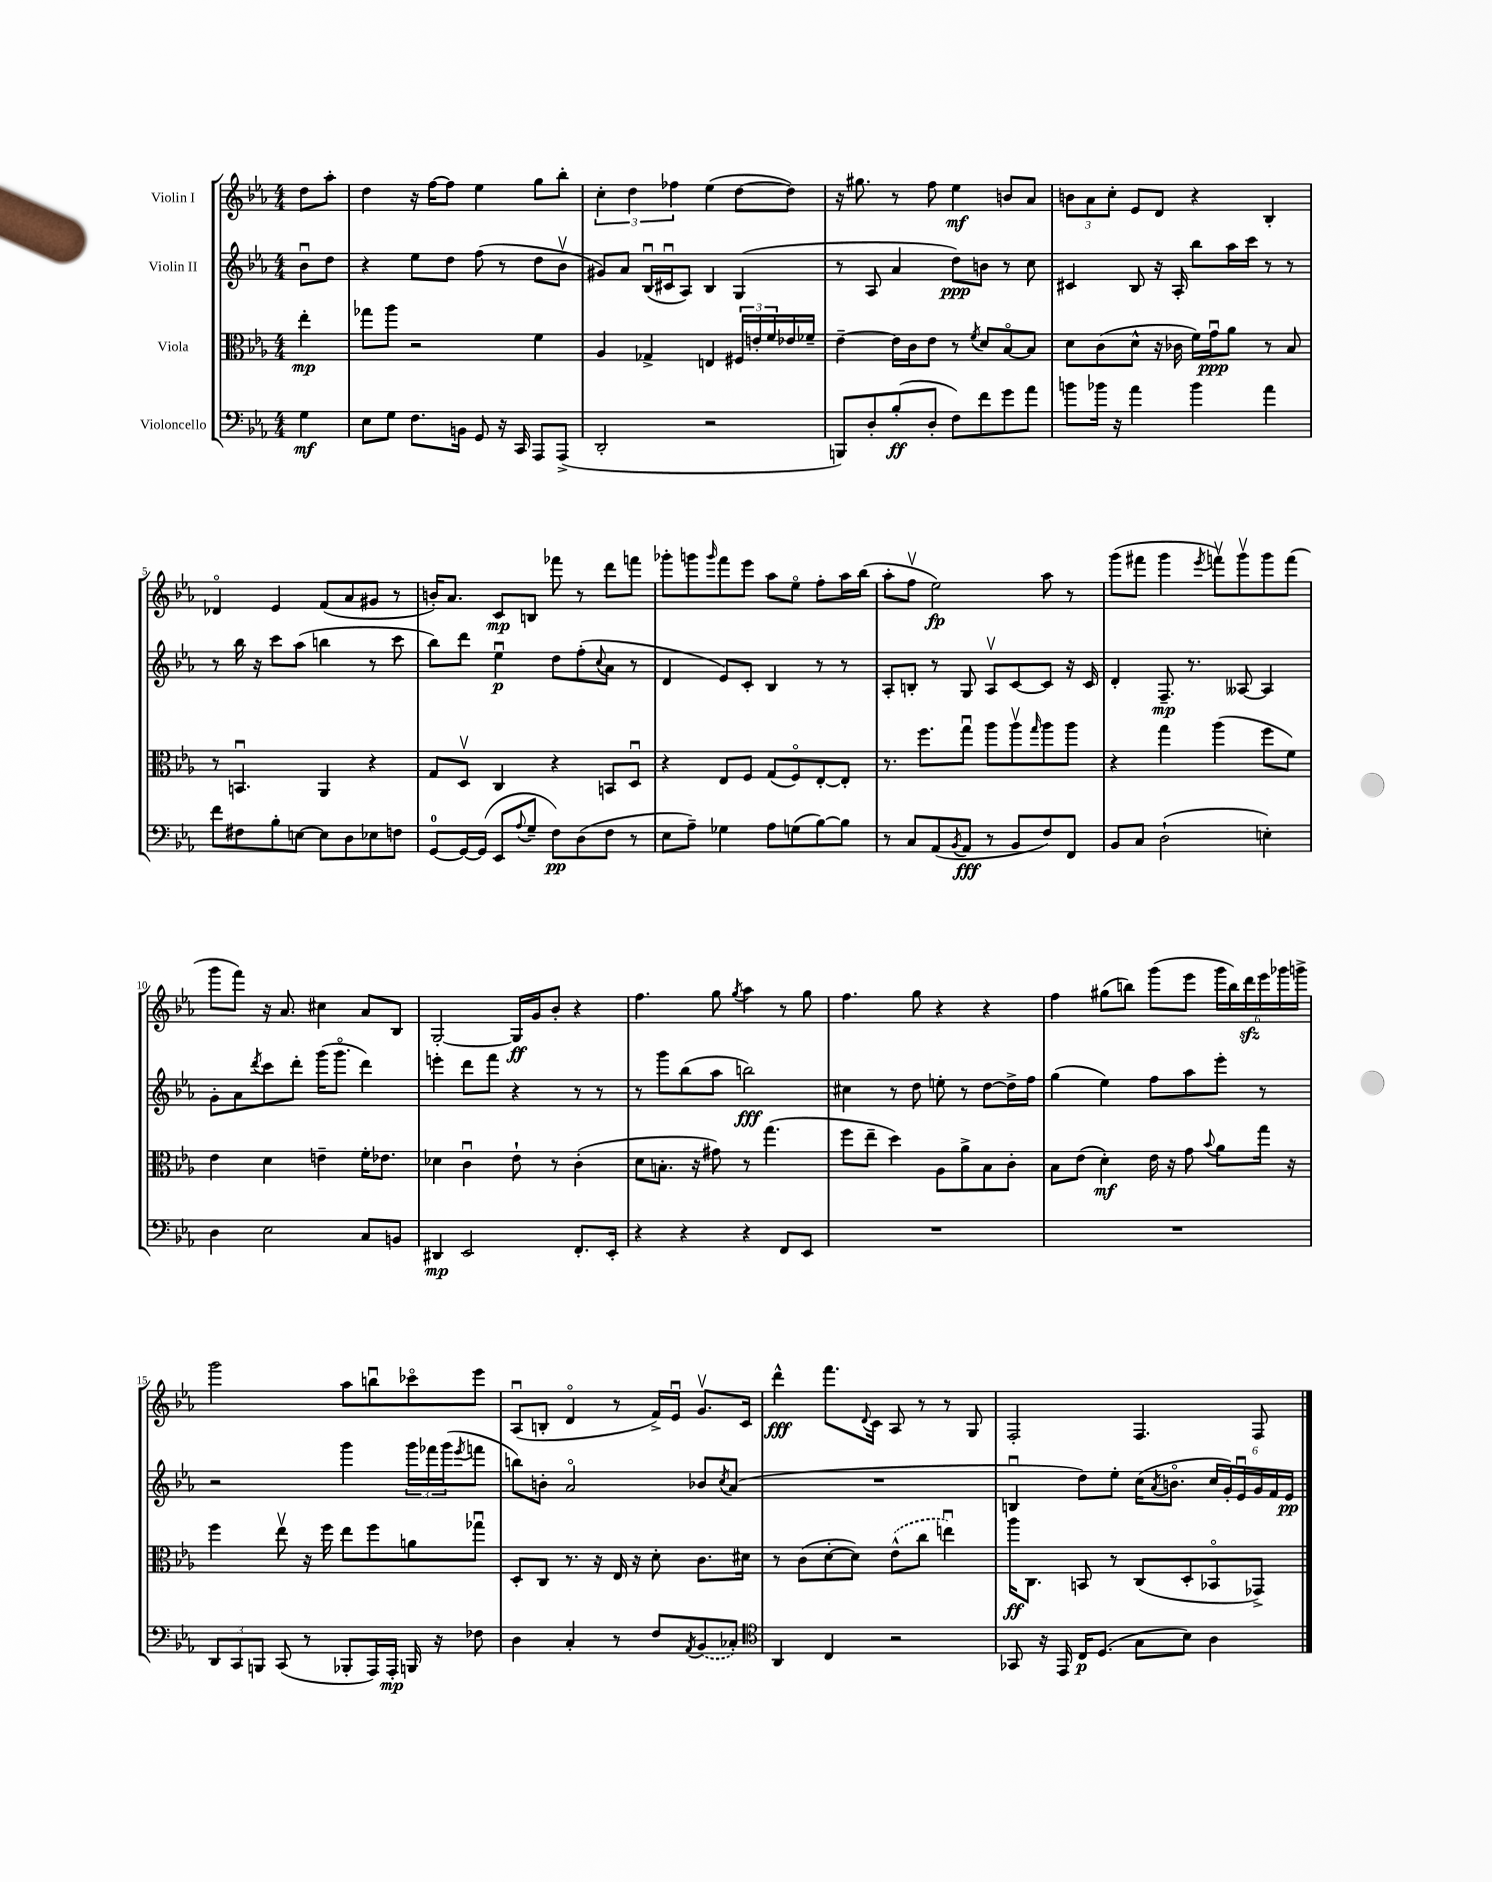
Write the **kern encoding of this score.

**kern	**kern	**kern	**kern
*staff4	*staff3	*staff2	*staff1
*clefF4	*clefC3	*clefG2	*clefG2
*k[b-e-a-]	*k[b-e-a-]	*k[b-e-a-]	*k[b-e-a-]
*M4/4	*M4/4	*M4/4	*M4/4
4G\	4ee-'\	8b-u\L	8dd\L
.	.	8dd\J	8aa-'\J
=	=	=	=
8E-\L	8gg-\L	4r	4dd\
8G\J	8aa-\J	.	.
8.F\L	2r	8ee-\L	16r
.	.	.	[16ff\LK
.	.	8dd\J	8ff\]J
16BB\Jk	.	.	.
8GG/	.	(8ff\	4ee-\
16r	.	8r	.
16CC/	.	.	.
8AAA-/L	4f\	8dd\L	8gg\L
(8AAA-^/J	.	8b-v\J	8bb-'\J
=	=	=	=
2DD'/	4A-/	8g#/L)	6cc'\
.	.	8a-/J	.
.	.	.	6dd\
.	4G-^/	(16B-u/LL	.
.	.	16c#u/J	.
.	.	.	6ff-\
.	.	8A-/J)	.
2r	4E/	4B-/	(4ee-\
.	24F#/LL	(4G/	[8dd\L
.	24e'/	.	.
.	24f/	.	.
.	16e-/	.	8dd\]J)
.	16f-~/JJ	.	.
=	=	=	=
8BBB/L)	[4e-~\	8r	16r
.	.	.	8.gg#\
8D'/	.	8A-/	.
(8B-'/	16e-\]LL	4a-/	8r
.	16c\J	.	.
8D'/J	8e-\J	.	8ff\
8F\L)	8r	8dd\L)	4ee-\
.	8qf/	.	.
8f\	8d/L	8b\J	.
8g\	[8B-o/	8r	8b/L
8a-\J	8B-/]J	8cc\	8a-/J
=	=	=	=
8b\L	8d\L	4c#/	12b\L
.	.	.	12a-\
16b-\Jk	(8c\	.	.
.	.	.	12cc'\J
16r	.	.	.
4a-\	8d^^\J	8B-/	8e-/L
.	16r	16r	8d/J
.	16c-\	16A-'/	.
4b-\	16f\LL)	8bb-\L	4r
.	16gu\J	.	.
.	8a-\J	16aa-\L	.
.	.	16ccc\JJ	.
4a-\	8r	8r	4B-'/
.	8B-/	8r	.
=	=	=	=
8f\L	8r	8r	4d-o/
8F#\	4.BBu/	16bb-\	.
.	.	16r	.
8B-'\	.	8ccc\L	4e-/
[8E\J	.	(8aa-\J	.
8E\]L	4AA-/	4bb\	(8f/L
8D\	.	.	8a-/
8E-\	4r	8r	8g#/J
8F\J	.	8ccc\	8r
=	=	=	=
[8GG/L	8G/L	8bb-\L)	16b'/LK)
.	.	.	8.a-/J
16GG/_L	8Dv/J	8ddd\J	.
(16GG/]JJ	.	.	.
8EE-/L	4C/	4ee-u\	8c/L
8qqA-/	.	.	.
8G~/J	.	.	8B/J
8F\L)	4r	8dd\L	8fff-\
(8D\	.	(8ff'\	8r
.	.	8qqcc/	.
8F\J	8BB/L	8a-\J	8ddd\L
8r	8Du/J	8r	8fff\J
=	=	=	=
8E-\L	4r	4d/	8ggg-'\L
8A-~\J)	.	.	8ggg\
.	.	.	16qqggg/
4G-\	8E-/L	8e-/L)	8fff\
.	8F/J	8c'/J	8eee-\J
8A-\L	(8G/L	4B-/	8aa-\L
(8G\	8Fo/)	.	8ee-o\J
[8B-\)	[8E-'/	8r	8ff'\L
8B-\]J	8E-'/]J	8r	16aa-\L
.	.	.	(16bb-\JJ
=	=	=	=
8r	8.r	8A-'/L	8aa-'\L
8C/L	.	8B'/J	8ffv\J
.	8.ff\L	.	.
(8AA-/	.	8r	2ee-\)
8qBB-/	.	.	.
8AA-/J	8ggu\J	8G/	.
8r	8aa-\L	8A-v/L	.
8BB-/L	8aa-v\	[8c/	.
.	16qqgg/	.	.
8F/)	8aa-\	8c/]J	8aa-\
8FF/J	8aa-\J	16r	8r
.	.	16c/	.
=	=	=	=
8BB-/L	4r	4d'/	(8ggg\L
8C/J	.	.	8fff#\J
(2D`\	4gg\	8.F~/	4ggg\
.	.	8.r	.
.	.	.	8qeee-/
.	(4aa-\	.	8fffv\L)
.	.	[8A--/	8gggv\
4E'\)	8ff\L	4A--/]	8ggg\
.	8f\J)	.	(8fff\J
=	=	=	=
4D\	4e-\	8g'\L	8ggg\L
.	.	8a-\	8fff\J)
.	.	8qddd/	.
2E-\	4d\	8ccc\	16r
.	.	.	8.a-/
.	.	8ddd'\J	.
.	4e~\	(16ggg\LK	4cc#\
.	.	8.gggo\J	.
8C/L	16f'\LK	4ddd\)	8a-/L
.	8.e-\J	.	.
8BB/J	.	.	8B-/J
=	=	=	=
4DD#/	4d-\	4eee'\	[2G'/
2EE-/	4cu\	8ddd\L	.
.	.	8fff\J	.
.	8e-`\	4r	16G/]LL
.	.	.	16g/J
.	8r	.	8b-'/J
8.FF'/L	(4c'\	8r	4r
.	.	8r	.
16EE-'/Jk	.	.	.
=	=	=	=
4r	8d\L	8r	4.ff\
.	8.B'\J	8ggg\L	.
4r	.	(8bb-\	.
.	16r	.	.
.	8g#\)	8aa-\J	8gg\
.	.	.	8qgg/
4r	8r	2bb\)	4aa-\
.	(4.gg\	.	.
8FF/L	.	.	8r
8EE-/J	.	.	8gg\
=	=	=	=
1r	8ff\L	4cc#\	4.ff\
.	8ee-~\J	.	.
.	4dd\)	8r	.
.	.	8dd\	8gg\
.	8A-\L	8ee'\	4r
.	8a-^\	8r	.
.	8B-\	[8dd\L	4r
.	8c'\J	16dd^\]L	.
.	.	16ff\JJ	.
=	=	=	=
1r	8B-\L	(4gg\	4ff\
.	(8e-\J	.	.
.	4d'\)	4ee-\)	(8gg#\L
.	.	.	8bb\J)
.	16e-\	8ff\L	(8ggg\L
.	16r	.	.
.	8g\	8aa-\	8eee-\J
.	8qqb-/	.	.
.	8a-\L	8eee-'\J	24ggg\LL
.	.	.	24bb\)
.	.	.	24ddd\
.	16gg\Jk	8r	24eee-\
.	.	.	24ggg-\
.	16r	.	.
.	.	.	24ggg^\JJ
=	=	=	=
12DD/L	4ff\	2r	2ggg\
12CC/	.	.	.
12BBB/J	.	.	.
(8CC/	8ee-v\	.	.
8r	16r	.	.
.	16ff\	.	.
8BBB-'/L	8ee-\L	4ggg\	8aa-\L
16AAA-/L)	8ff\	.	8bbu\
16AAA-'/JJ	.	.	.
16BBB/	8a\	24ggg\LL	8ccc-o\
.	.	24fff-\	.
16r	.	.	.
.	.	(24ggg\J	.
.	.	8qeee-/	.
8F-\	8gg-u\J	8fff\J	8eee-\J
=	=	=	=
4D\	8D'/L	8bb\L)	(8A-u/L
.	8C/J	8b'\J	8B'/J
4C'/	8.r	2a-o/	4do/
.	16r	.	.
8r	16E-/	.	8r
.	16r	.	.
8F/L	8d'\	.	16f^/LL)
.	.	.	16e-u/JJ
8qAA-/	.	.	.
(8BB-/	8.c\L	8b-/L	8.gv/L
.	.	8qcc/	.
8C-'/J)	.	(8a-/J	.
.	16d#\Jk	.	16c/Jk
=	=	=	=
*clefC4	*	*	*
4AA-/	8r	1r	4ddd^^\
.	(8c\L	.	.
4C/	[8d'\	.	8.fff\L
.	8d\]J)	.	.
.	.	.	8qqd/
.	.	.	16c\Jk
2r	(8e-^^\L	.	8A-/
.	8cc\J	.	8r
.	4eeu\)	.	8r
.	.	.	8G/
=	=	=	=
8GG-/	16aa-\LK	4Bu/	2F'/
.	8.C\J	.	.
16r	.	.	.
16EE-/	.	.	.
16C/LK	8BB/	8dd\L)	.
(8.D/J	.	.	.
.	8r	8ee-'\J	.
8G\L	(8C/L	(16cc\LK	4.F/
.	.	8qa-/	.
.	.	8.bo\J	.
8B-\J)	8D'/	.	.
4A-\	8BB-o/	24cc/LL	.
.	.	24g'/)	.
.	.	24e-u/	.
.	8GG-^/J)	24g/	8F/
.	.	24f/	.
.	.	24e-/JJ	.
==	==	==	==
*-	*-	*-	*-
